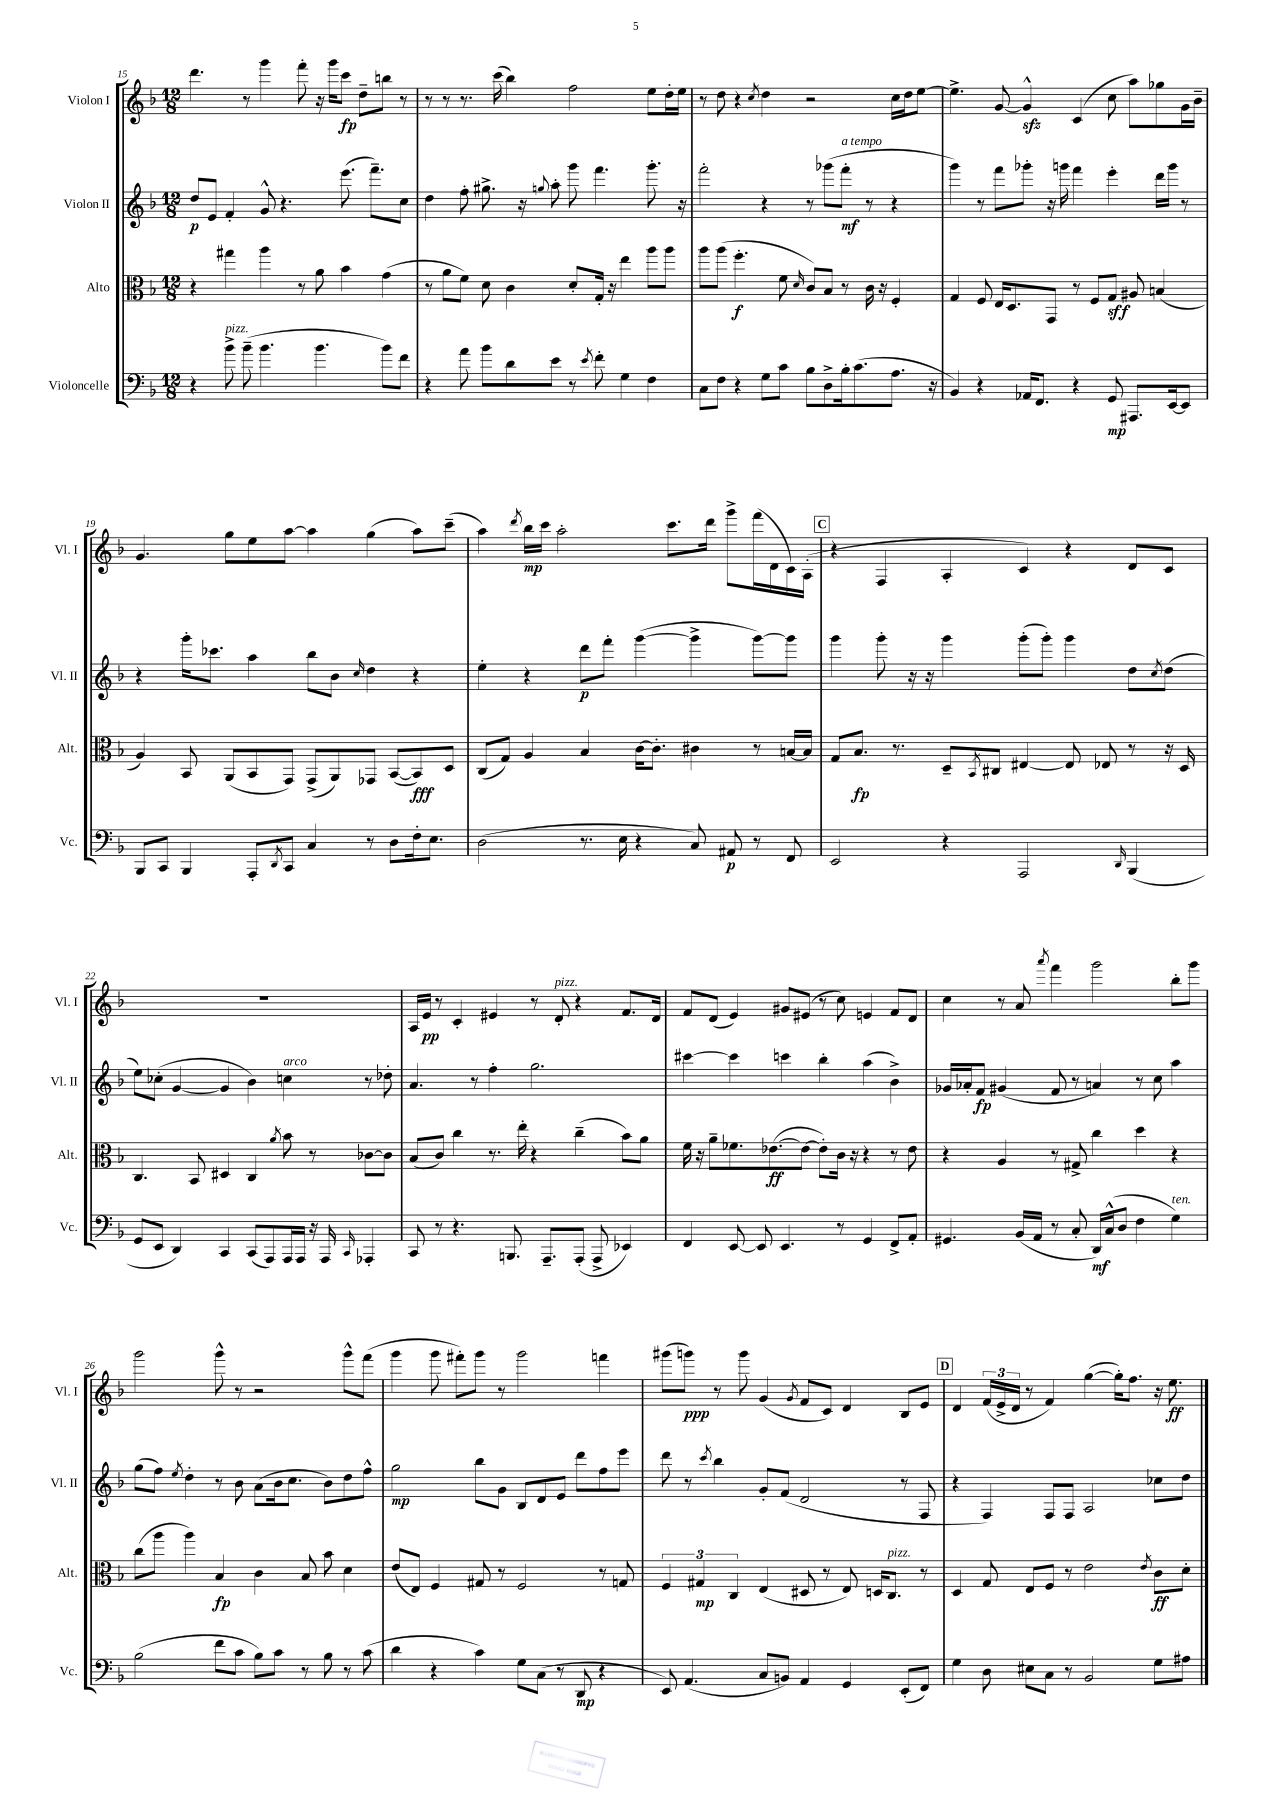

**kern	**dynam	**kern	**dynam	**kern	**dynam	**kern	**dynam
*part4	*part4	*part3	*part3	*part2	*part2	*part1	*part1
*staff4	*staff4	*staff3	*staff3	*staff2	*staff2	*staff1	*staff1
*I"Violoncelle	*	*I"Alto	*	*I"Violon II	*	*I"Violon I	*
*I'Vc.	*	*I'Alt.	*	*I'Vl. II	*	*I'Vl. I	*
*clefF4	*	*clefC3	*	*clefG2	*	*clefG2	*
*k[b-]	*	*k[b-]	*	*k[b-]	*	*k[b-]	*
*M12/8	*	*M12/8	*	*M12/8	*	*M12/8	*
=15	=15	=15	=15	=15	=15	=15	=15
4r	.	4r	.	8dd/L	p	4.ddd\	.
.	.	.	.	8e/J	.	.	.
!LO:TX:a:i:t=pizz.	!	!	!	!	!	!	!
8b-^\	.	4gg#X\	.	4f'/	.	.	.
(8b-~\	.	.	.	.	.	8r	.
4.b-\	.	4aa\	.	8g^^/	.	4ggg\	.
.	.	.	.	4.r	.	.	.
.	.	8r	.	.	.	8fff'\	.
4.b-\	.	8a\	.	.	.	16r	.
.	.	.	.	.	.	16ggg\KL	.
.	.	4b-\	.	(8.eee\	.	8ccc\J	fp
.	.	.	.	.	.	8dd~\L	.
.	.	.	.	8.fff~\L)	.	.	.
8b-\L)	.	(4g\	.	.	.	8bbn\J	.
8f\J	.	.	.	8cc\J	.	8r	.
=16	=16	=16	=16	=16	=16	=16	=16
4r	.	8r	.	4dd\	.	8r	.
.	.	8a\L	.	.	.	8r	.
8a\	.	8f\J)	.	8ff'\	.	8.r	.
8b-\L	.	8d\	.	8.gg#X^\	.	.	.
.	.	.	.	.	.	(16ccc\	.
8d\	.	4c\	.	.	.	4bb-\)	.
.	.	.	.	16r	.	.	.
.	.	.	.	8qqggn/	.	.	.
8e\J	.	.	.	8aa'\	.	.	.
8r	.	8d'/L	.	8ggg\	.	2ff\	.
8qe/	.	.	.	.	.	.	.
8f'\	.	16G'/Jk	.	4.fff\	.	.	.
.	.	16r	.	.	.	.	.
4G\	.	4ee\	.	.	.	.	.
4F\	.	8aa\L	.	8.ggg'\	.	8ee\L	.
.	.	8aa\J	.	.	.	16dd'\L	.
.	.	.	.	16r	.	16ee\JJ	.
=17	=17	=17	=17	=17	=17	=17	=17
8C\L	.	8aa\L	.	2fff'\	.	8r	.
8F\J	.	(8aa\J	.	.	.	8dd\	.
4r	.	4.ff'\	f	.	.	4r	.
.	.	.	.	.	.	8qcc/	.
8G\L	.	.	.	4r	.	4dd\	.
8c\J	.	8f\	.	.	.	.	.
.	.	16qqd/	.	.	.	.	.
8B-\L	.	8c/L)	.	8r	.	2r	.
8D^\	.	8B-/J	.	(8ggg-X\L	.	.	.
!	!	!	!	!LO:TX:a:i:t=a tempo	!	!	!
16B-'\k	.	8r	.	8fff'\J	mf	.	.
(8.c\	.	.	.	.	.	.	.
.	.	16c\	.	8r	.	.	.
.	.	16r	.	.	.	.	.
8.A\J	.	4F'/	.	4r	.	16cc\LL	.
.	.	.	.	.	.	16dd\J	.
.	.	.	.	.	.	[8ee\J	.
16r	.	.	.	.	.	.	.
=18	=18	=18	=18	=18	=18	=18	=18
4BB-/)	.	4G/	.	4ggg\)	.	4.ee^\]	.
4r	.	8F/	.	8r	.	.	.
.	.	16E/KL	.	8fff\L	.	[8g/	.
.	.	8.D/	.	.	.	.	.
16AA-X/KL	.	.	.	8ggg-X'\J	.	4gzz^^/]	.
8.FF/J	.	.	.	.	.	.	.
.	.	8GG/J	.	16r	.	.	.
.	.	.	.	16gggn\	.	.	.
4r	.	8r	.	4fff\	.	(4c/	.
.	.	8F/L	.	.	.	.	.
8GG/	mp	8G/J	sff	4eee'\	.	8cc\	.
8.AAA#X/L	.	8A#X/	.	.	.	8aa\L)	.
.	.	(4Bn/	.	16ddd\LL	.	8gg-X\	.
[16EE/k	.	.	.	16ggg\JJ	.	.	.
8EE/J]	.	.	.	8r	.	16g\L	.
.	.	.	.	.	.	16b-~\JJ	.
!!LO:LB:g=z
=19	=19	=19	=19	=19	=19	=19	=19
8BBB-/L	.	4A/)	.	4r	.	4.g/	.
8CC/J	.	.	.	.	.	.	.
4BBB-/	.	8BB-/	.	16ggg'\KL	.	.	.
.	.	.	.	8.ccc-X\J	.	.	.
.	.	(8AA/L	.	.	.	8gg\L	.
8AAA'/L	.	8BB-/	.	4aa\	.	8ee\	.
8qDD/	.	.	.	.	.	.	.
8CC/J	.	8GG/J)	.	.	.	[8aa\J	.
4C/	.	(8GG^/L	.	8bb-\L	.	4aa\]	.
.	.	8AA/)	.	8b-\J	.	.	.
.	.	.	.	16qqcc/	.	.	.
8r	.	8GG-X/J	.	4dd\	.	(4gg\	.
8D\L	.	([8BB-/L	.	.	.	.	.
16F'\k	.	8BB-/])	fff	4r	.	8aa\L)	.
8.E\J	.	.	.	.	.	.	.
.	.	8D/J	.	.	.	(8ccc~\J	.
=20	=20	=20	=20	=20	=20	=20	=20
(2D\	.	(8C/L	.	4ee'\	.	4aa\)	.
.	.	8G/J)	.	.	.	.	.
.	.	.	.	.	.	8qddd/	.
.	.	4A/	.	4r	.	16bb-\LL	mp
.	.	.	.	.	.	16ccc\JJ	.
.	.	.	.	.	.	2aa'\	.
8.r	.	4B-/	.	8ddd\L	p	.	.
.	.	.	.	8fff'\J	.	.	.
16E\	.	.	.	.	.	.	.
4r	.	[16c\KL	.	([4ggg\	.	.	.
.	.	8.c'\J]	.	.	.	.	.
.	.	.	.	.	.	8.ccc\L	.
8C/)	.	4c#X\	.	4ggg^\]	.	.	.
.	.	.	.	.	.	16ddd\Jk	.
8AA#X/	p	.	.	.	.	8ggg^\L	.
8r	.	8r	.	[8ggg\L)	.	(16fff\L	.
.	.	.	.	.	.	16d\	.
8FF/	.	[16Bn/LL	.	8ggg\J]	.	16c\)	.
.	.	16B/JJ]	.	.	.	(16A'\JJ	.
!!LO:REH:place=s1:t=C
=21	=21	=21	=21	=21	=21	=21	=21
2EE/	.	8G/L	.	4ggg\	.	4r	.
.	.	8.B-/J	fp	.	.	.	.
.	.	.	.	8ggg'\	.	4F/	.
.	.	8.r	.	.	.	.	.
.	.	.	.	16r	.	.	.
.	.	.	.	16r	.	.	.
4r	.	8D~/L	.	4ggg\	.	4A'/	.
.	.	8qBB-/	.	.	.	.	.
.	.	8C#X/J	.	.	.	.	.
2AAA/	.	[4E#X/	.	(8ggg'\L	.	4c/)	.
.	.	.	.	8ggg'\J)	.	.	.
.	.	8E#/]	.	4ggg\	.	4r	.
.	.	8E-X/	.	.	.	.	.
16qqDD/	.	.	.	.	.	.	.
(4BBB-/	.	8r	.	8dd\L	.	8d/L	.
.	.	.	.	8qcc/	.	.	.
.	.	16r	.	(8dd\J	.	8c/J	.
.	.	16D/	.	.	.	.	.
!!LO:LB:g=z
=22	=22	=22	=22	=22	=22	=22	=22
8GG/L	.	4.C/	.	8ee\L)	.	1.r	.
8EE/J	.	.	.	(8cc-X'\J	.	.	.
4DD/)	.	.	.	[4g/	.	.	.
.	.	8BB-/	.	.	.	.	.
4CC/	.	4D#X/	.	4g/]	.	.	.
(8CC/L	.	4C/	.	4b-\)	.	.	.
8AAA/)	.	.	.	.	.	.	.
.	.	8qa/	.	.	.	.	.
!	!	!	!	!LO:TX:a:i:t=arco	!	!	!
16AAA/L	.	8b-\	.	4ccn\	.	.	.
16AAA/JJ	.	.	.	.	.	.	.
16r	.	8r	.	.	.	.	.
16AAA/	.	.	.	.	.	.	.
16qqCC/	.	.	.	.	.	.	.
4AAA-X'/	.	[8c-X\L	.	8r	.	.	.
.	.	8c-\J]	.	8dd-X'\	.	.	.
=23	=23	=23	=23	=23	=23	=23	=23
8CC/	.	(8B-/L	.	4.a/	.	16A/LL	.
.	.	.	.	.	.	16e/JJ	pp
8r	.	8c/J)	.	.	.	8r	.
4.r	.	4cc\	.	.	.	4c'/	.
.	.	.	.	8r	.	.	.
.	.	8.r	.	4ff'\	.	4e#X/	.
8.BBBn/	.	.	.	.	.	.	.
.	.	16ee'\	.	.	.	.	.
.	.	4r	.	2.gg\	.	8r	.
8.AAA~/L	.	.	.	.	.	.	.
!	!	!	!	!	!	!LO:TX:a:i:t=pizz.	!
.	.	.	.	.	.	8d'/	.
(8AAA'/J	.	(4cc~\	.	.	.	4r	.
8AAA^/	.	.	.	.	.	.	.
4EE-X/)	.	8b-\L)	.	.	.	8.f/L	.
.	.	8a\J	.	.	.	.	.
.	.	.	.	.	.	16d/Jk	.
=24	=24	=24	=24	=24	=24	=24	=24
4FF/	.	16f\	.	[4ccc#X\	.	8f/L	.
.	.	16r	.	.	.	.	.
.	.	8a~\L	.	.	.	(8d/J	.
[8EE/	.	8.f-X\	.	4ccc#\]	.	4e/)	.
8EE/]	.	.	.	.	.	.	.
.	.	([8.e-X\	ff	.	.	.	.
4.EE/	.	.	.	4cccn\	.	8g#X/L	.
.	.	8e-\J_	.	.	.	(8e#X/J	.
.	.	8e-'\L])	.	4bb-'\	.	8r	.
8r	.	16c\Jk	.	.	.	8cc\)	.
.	.	16r	.	.	.	.	.
4GG/	.	4r	.	(4aa\	.	4en/	.
8FF^/L	.	8r	.	4b-^\)	.	8f/L	.
8AA'/J	.	8e-\	.	.	.	8d/J	.
=25	=25	=25	=25	=25	=25	=25	=25
4.GG#X/	.	4r	.	16g-X/LL	.	4cc\	.
.	.	.	.	16a-X'/J	.	.	.
.	.	.	.	8f/J	fp	.	.
.	.	4A/	.	(4g#X/	.	8r	.
(16BB-/LL	.	.	.	.	.	8a/	.
16AA/JJ	.	.	.	.	.	.	.
.	.	.	.	.	.	8qaaa/	.
8r	.	8r	.	8f/	.	4fff\	.
8C'/	.	8G#X^/	.	8r	.	.	.
16DD/LL)	mf	4cc\	.	4an/)	.	2ggg\	.
(16C^^/J	.	.	.	.	.	.	.
8D/J	.	.	.	.	.	.	.
4F\	.	4dd\	.	8r	.	.	.
.	.	.	.	8cc\	.	.	.
!LO:TX:a:i:t=ten.	!	!	!	!	!	!	!
4G\)	.	4r	.	4aa\	.	8bb-'\L	.
.	.	.	.	.	.	8ggg\J	.
!!LO:LB:g=z
=26	=26	=26	=26	=26	=26	=26	=26
(2B-\	.	(8cc\L	.	(8gg\L	.	2ggg\	.
.	.	8aa\J	.	8ff\J)	.	.	.
.	.	.	.	8qee/	.	.	.
.	.	4aa\)	.	4dd'\	.	.	.
8f\L	.	4B-/	fp	8r	.	8ggg^^\	.
8c\J	.	.	.	8b-\	.	8r	.
8B-\L)	.	4c\	.	(8a\L	.	2r	.
8c\J	.	.	.	16b-\k	.	.	.
.	.	.	.	8.cc\J	.	.	.
8r	.	8B-/	.	.	.	.	.
8B-\	.	8b-\	.	8b-\L)	.	.	.
8r	.	4d\	.	8dd\	.	8ggg^^\L	.
(8c\	.	.	.	8ff^^\J	.	(8fff\J	.
=27	=27	=27	=27	=27	=27	=27	=27
4d\	.	(8e/L	.	2gg\	mp	4ggg\	.
.	.	8E/J)	.	.	.	.	.
4r	.	4F/	.	.	.	8ggg\	.
.	.	.	.	.	.	8fff#X'\L)	.
4c\)	.	8G#X/	.	8bb-\L	.	8ggg\J	.
.	.	8r	.	8g\J	.	8r	.
8G\L	.	2F/	.	8B-/L	.	2ggg\	.
(8C\J	.	.	.	8d/	.	.	.
8r	.	.	.	8e/J	.	.	.
8DD/	mp	.	.	8ddd\L	.	.	.
4r	.	8r	.	8ff\	.	4fffn\	.
.	.	8Gn/	.	8eee\J	.	.	.
=28	=28	=28	=28	=28	=28	=28	=28
8EE/)	.	6F/	.	8ddd\	.	(8ggg#X\L	.
(4.AA/	.	.	.	8r	.	8gggn\J)	ppp
.	.	6G#X/	mp	.	.	.	.
.	.	.	.	8qccc/	.	.	.
.	.	.	.	4bb-\	.	8r	.
.	.	6C/	.	.	.	.	.
.	.	.	.	.	.	8ggg\	.
8C/L	.	(4E/	.	8g'/L	.	(4g/	.
8BBn/J)	.	.	.	(8f/J	.	.	.
.	.	.	.	.	.	8qg/	.
4AA/	.	8D#X/	.	2d/	.	8f/L	.
.	.	8r	.	.	.	8c/J)	.
4GG/	.	8E/)	.	.	.	4d/	.
.	.	16Dn/KL	.	.	.	.	.
!	!	!LO:TX:a:i:t=pizz.	!	!	!	!	!
.	.	8.C/J	.	.	.	.	.
(8EE'/L	.	.	.	8r	.	8B-/L	.
8FF/J)	.	8r	.	8F/	.	8e/J	.
!!LO:REH:place=s1:t=D
=29	=29	=29	=29	=29	=29	=29	=29
4G\	.	4D/	.	4r	.	4d/	.
8D\	.	8G/	.	4F/)	.	(24f/LL	.
.	.	.	.	.	.	24e^/	.
.	.	.	.	.	.	24d/JJ	.
8E#X\L	.	8E/L	.	.	.	8r	.
8C\J	.	8F/J	.	8F/L	.	4f/)	.
8r	.	8r	.	8F/J	.	.	.
2BB-/	.	2e\	.	2A/	.	([4gg\	.
.	.	.	.	.	.	16gg'\KL])	.
.	.	.	.	.	.	8.ff\J	.
.	.	8qe/	.	.	.	.	.
8G\L	.	8c\L	ff	8cc-X\L	.	16r	.
.	.	.	.	.	.	8.ee\	ff
8A#X\J	.	8d'\J	.	8dd\J	.	.	.
==	==	==	==	==	==	==	==
*-	*-	*-	*-	*-	*-	*-	*-
